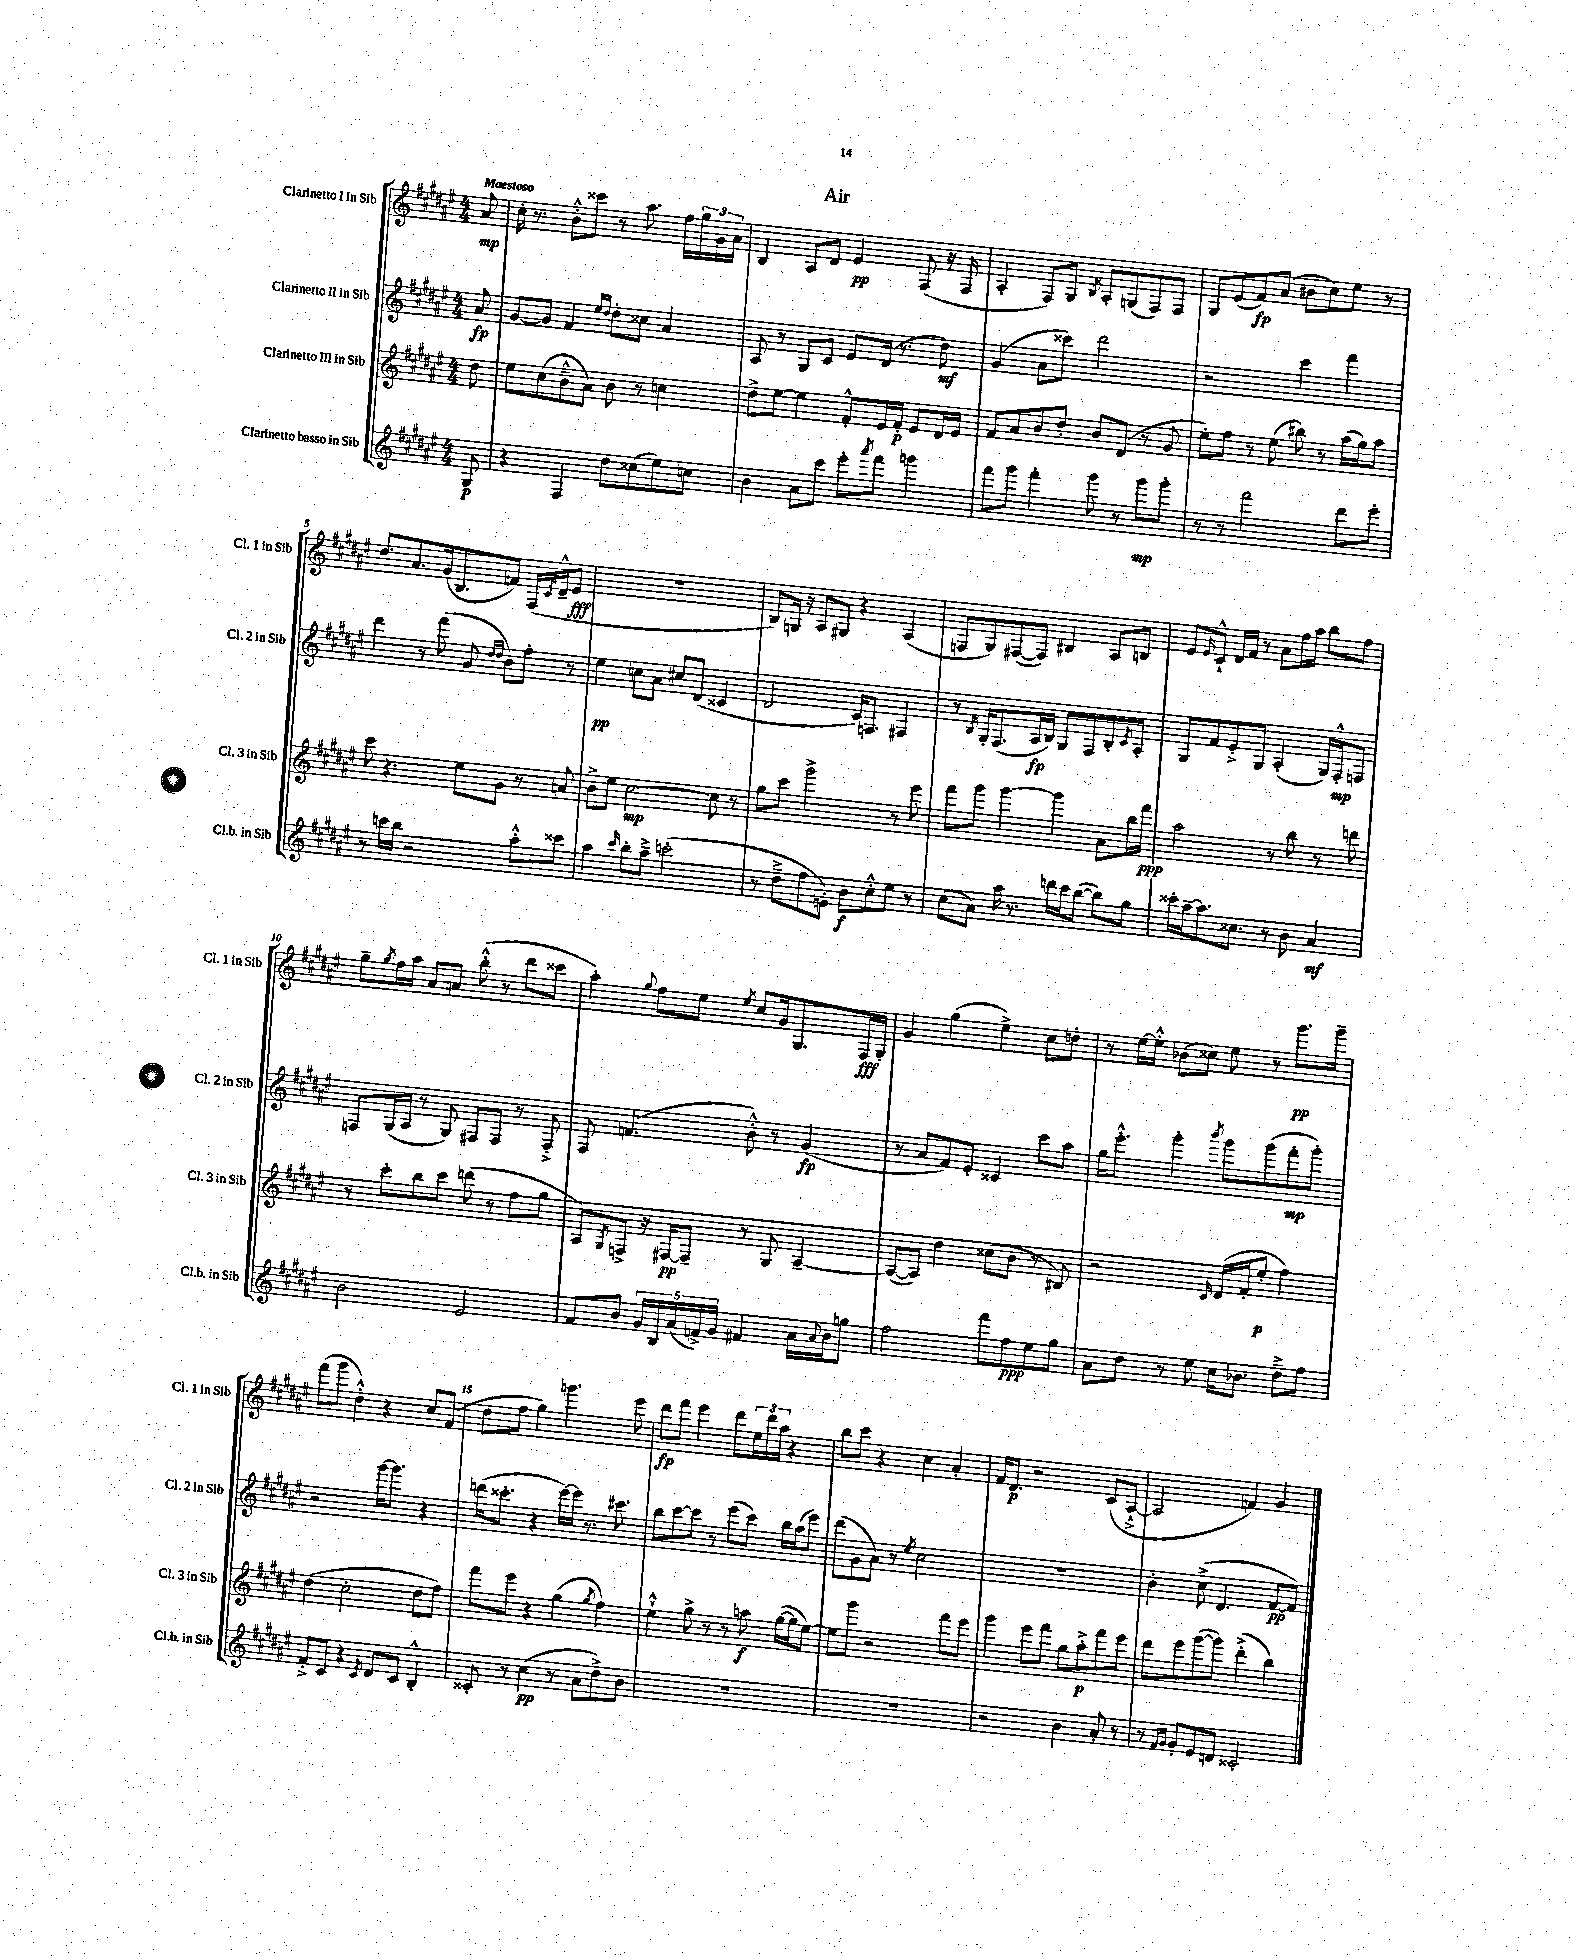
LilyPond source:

\header { title = "Air" }
<<
\new StaffGroup <<
\new Staff = "s0" \with { instrumentName = "Clarinetto I in Sib" shortInstrumentName = "Cl. 1 in Sib" } {
    \clef treble \key fis \major \numericTimeSignature \time 4/4 \partial 8 \tempo "Maestoso"
    ais'8\mp |
    cis''16-. r8. b'8-.-^ cisis'''8 r8 ais''8. fis''16 \tuplet 3/2 { gis''16 gis'16 ais'16 } |
    b4 ais8 dis'8 eis'4\pp fis8( r16 fis16 |
    ais4-. fis8) gis8 \acciaccatura { b8 } ais8-. g8( fis8) fis8 |
    gis8 eis'8( fis'8\fp) ais'8( bis'8 cis''8) eis''8 r8 |
    dis''8. ais'8. gis'16( b8. f'8) fis16( \acciaccatura { cis'8 } dis'16---^ eis'8\fff |
    R1 |
    b8) g16 r16 ais8 gis8 r4 ais4( |
    f8 gis8) fis8~( fis8) bis4 ais8 b8 |
    eis'8 \grace { eis'16 } cis'8-!-^ dis'16 fis'16 r8 ais'8 fis''16 ais''16 b''8 fis''8 |
    gis''8-- \acciaccatura { gis''8 } fis''16 ais''16 ais'8 a'8 b''8-.-^( r8 dis'''8 cisis'''8 |
    ais''4-.) \appoggiatura { gis''8 } fis''8 eis''8 \acciaccatura { eis''8 } cis''8 gis'16 gis8. fis16\fff gis16-. |
    gis'4 gis''4( eis''4->) cis''8 d''8-. |
    r8 eis''16~ eis''16-.-^ bes'8( cisis''8) eis''8 r8 gis'''8.\pp gis'''16-- |
    fis'''8( gis'''8 dis''4-.-^) r4 cis''8 fis'8( |
    dis''8 fis''8 gis''4) g'''4. eis'''8 |
    dis'''8\fp fis'''8 eis'''4 dis'''8 \tuplet 3/2 { eis''16 dis'''16 ais''16 } r4 |
    b''8 cis'''8 r4 cis''4 ais'4-. |
    fis'16 dis'8.\p r2 cis'8( ais8~-!-> |
    ais2 f'4) gis'4 \bar "|." |
}
\new Staff = "s1" \with { instrumentName = "Clarinetto II in Sib" shortInstrumentName = "Cl. 2 in Sib" } {
    \clef treble \key fis \major \numericTimeSignature \time 4/4 \partial 8
    ais'8\fp |
    gis'8~ gis'8 fis'4 \grace { eis''16 dis''16 } dis''8-. cisis''8 ais'4 |
    ais8 r8 gis8 cis'8 eis'8 dis'16( r8. dis''8\mf) |
    gis'4( ais'8 cisis'''8) dis'''2 |
    r2 cis'''4 fis'''4 |
    dis'''4 r8 fis'''8( gis'8 \grace { dis''16 dis''16 } b'8) fis''8-. r8 |
    eis''4\pp c''8 ais'8 cis''8 dis'8( cisis'4 |
    dis'2 cis'16) f8. fis4 |
    r8 \acciaccatura { b8 } gis16-. fis8.( ais16\fp b16) gis8 fis8 b8-. \acciaccatura { cis'8 } ais8-. |
    gis8 fis'8 eis'8-.-> gis8 ais4-.( gis16) fis16-.-^\mp f8 |
    f8 gis16( ais16 r8 gis8) fis8 fis8 r8 fis8-.-> |
    fis8 f'4.( b'8-.-^) r8 gis'4\fp( |
    r8 ais'8 fis'8) eis'8-. cisis'4 cis'''8 ais''8 |
    gis''16 eis'''8.-.-^ gis'''4-. \acciaccatura { b'''8 } gis'''8 gis'''8( fis'''8-.\mp gis'''8-.) |
    r2 gis'''16~ gis'''8. r4 |
    d'''16( cisis'''8.-. r4 eis'''16~) eis'''16 r8. cis'''8. |
    b''8 cis'''8~ cis'''8 r8 eis'''8( cis'''8) b''16 ais''16( eis'''8) |
    dis'''8( gis'8 ais'8) r8 \acciaccatura { eis''8 } cis''2 |
    R1 |
    b'4-. cis''8->( dis'4. fis'8~\pp fis'8) \bar "|." |
}
\new Staff = "s2" \with { instrumentName = "Clarinetto III in Sib" shortInstrumentName = "Cl. 3 in Sib" } {
    \clef treble \key fis \major \numericTimeSignature \time 4/4 \partial 8
    dis''8 |
    eis''8 cis''8( b'8---^ ais'8) b'8 r8 c''4 |
    dis''8-> eis''8~ eis''4 fis'8-.-^ eis'16 fis'16-.\p eis'8 dis'16 eis'16 |
    fis'8 ais'8 b'8 dis''8-. b'8 dis'8( r8 gis'8 |
    eis''8-.) fis''8 r8 eis''8( bis''8) r8 ais''16( gis''16) ais''8 |
    cis'''8 r4. eis''8 gis'8 r8 a'8 |
    b'8-> eis''8 cis''2~\mp cis''8 r8 |
    gis''8 cis'''8 gis'''2-> r8 eis'''8 |
    fis'''8 gis'''8 gis'''4~ gis'''4 ais'8 b''16 fis'''16\ppp |
    ais''2 r8 b''8 r8 d'''8 |
    r8 cis'''8-. b''8 cis'''8 d'''8( r8 fis''8 gis''8 |
    ais8) \acciaccatura { gis8 } f8-> r16 fis16~\pp fis8-- r8 gis8 ais4~-- |
    ais8~( ais8) dis''4 cisis''8( b'8 r8 bis8) |
    r2 \grace { cis'16 } dis'16( fis'16-. eis''8-.\p fis''4) |
    dis''4( cis''2-. dis''8 fis''8) |
    fis'''8 eis'''8 r4 gis''4( \acciaccatura { gis''8 } fis''4) |
    eis''4-!-^ gis''8-> r8 r8 a''8\f gis''16~( gis''16 eis''8~) |
    eis''8 gis'''8 r2 fis'''8 eis'''8 |
    gis'''4 eis'''8 fis'''8 gis''8 ais''8-.->\p fis'''8 eis'''8 |
    dis'''8 eis'''8 gis'''8~( gis'''8) dis'''4-.->( b''4) \bar "|." |
}
\new Staff = "s3" \with { instrumentName = "Clarinetto basso in Sib" shortInstrumentName = "Cl.b. in Sib" } {
    \clef treble \key fis \major \numericTimeSignature \time 4/4 \partial 8
    gis8\p |
    r4 fis4 dis''8 cisis''8( eis''8) c''8 |
    b'4 ais'8 cis'''8 eis'''8-. \acciaccatura { ais'''8 } fis'''8 g'''4 |
    fis'''8 gis'''8 fis'''4-. gis'''8 r8 gis'''8\mp gis'''8-. |
    r8 r8 fis'''2 dis'''8 eis'''8-. |
    r8 c'''16 b''16 r2 ais''8-.-^ cisis'''8 |
    ais''4 \grace { cis'''16 } b''8-. ais''8---> c'''2-.( |
    r8 dis''8---> fis''8 e'8-.) b'8\f cis''8-.-^ eis''8 r8 |
    cis''8( ais'8) ais''16 r8. d'''16 cis'''16 b''8~( b''8) gis''8 |
    cisis'''16-. ais''16~-- ais''8. cisis''8. r8 b'8 ais'4\mf |
    b'2 eis'2 |
    fis'8 b'8 \tuplet 5/4 { gis'16 b16 ais'16( f'16->) gis'16 } fis'4 ais'16 \appoggiatura { ais'8 } b'16 g''8 |
    fis''2 fis'''8 fis''8\ppp eis''8 gis''8 |
    ais'8 dis''8 r8 eis''8 cis''16 bes'8. dis''8---> fis''8 |
    fis'8-.-> cis'8 r4 \acciaccatura { cis'8 } dis'8 cis'8 b4-.-^ |
    cisis'8-. r8 cis''4\pp( r8 ais'8 dis''8->) b'8 |
    R1 |
    R1 |
    r2 b'4 ais'8-. r8 |
    r8 \grace { fis'16 gis'16 } gis'8-. eis'8 d'8 cisis'2-. \bar "|." |
}
>>
>>
\layout { \context { \Score \override BarNumber.break-visibility = ##(#f #t #t) barNumberVisibility = #(every-nth-bar-number-visible 5) } }
